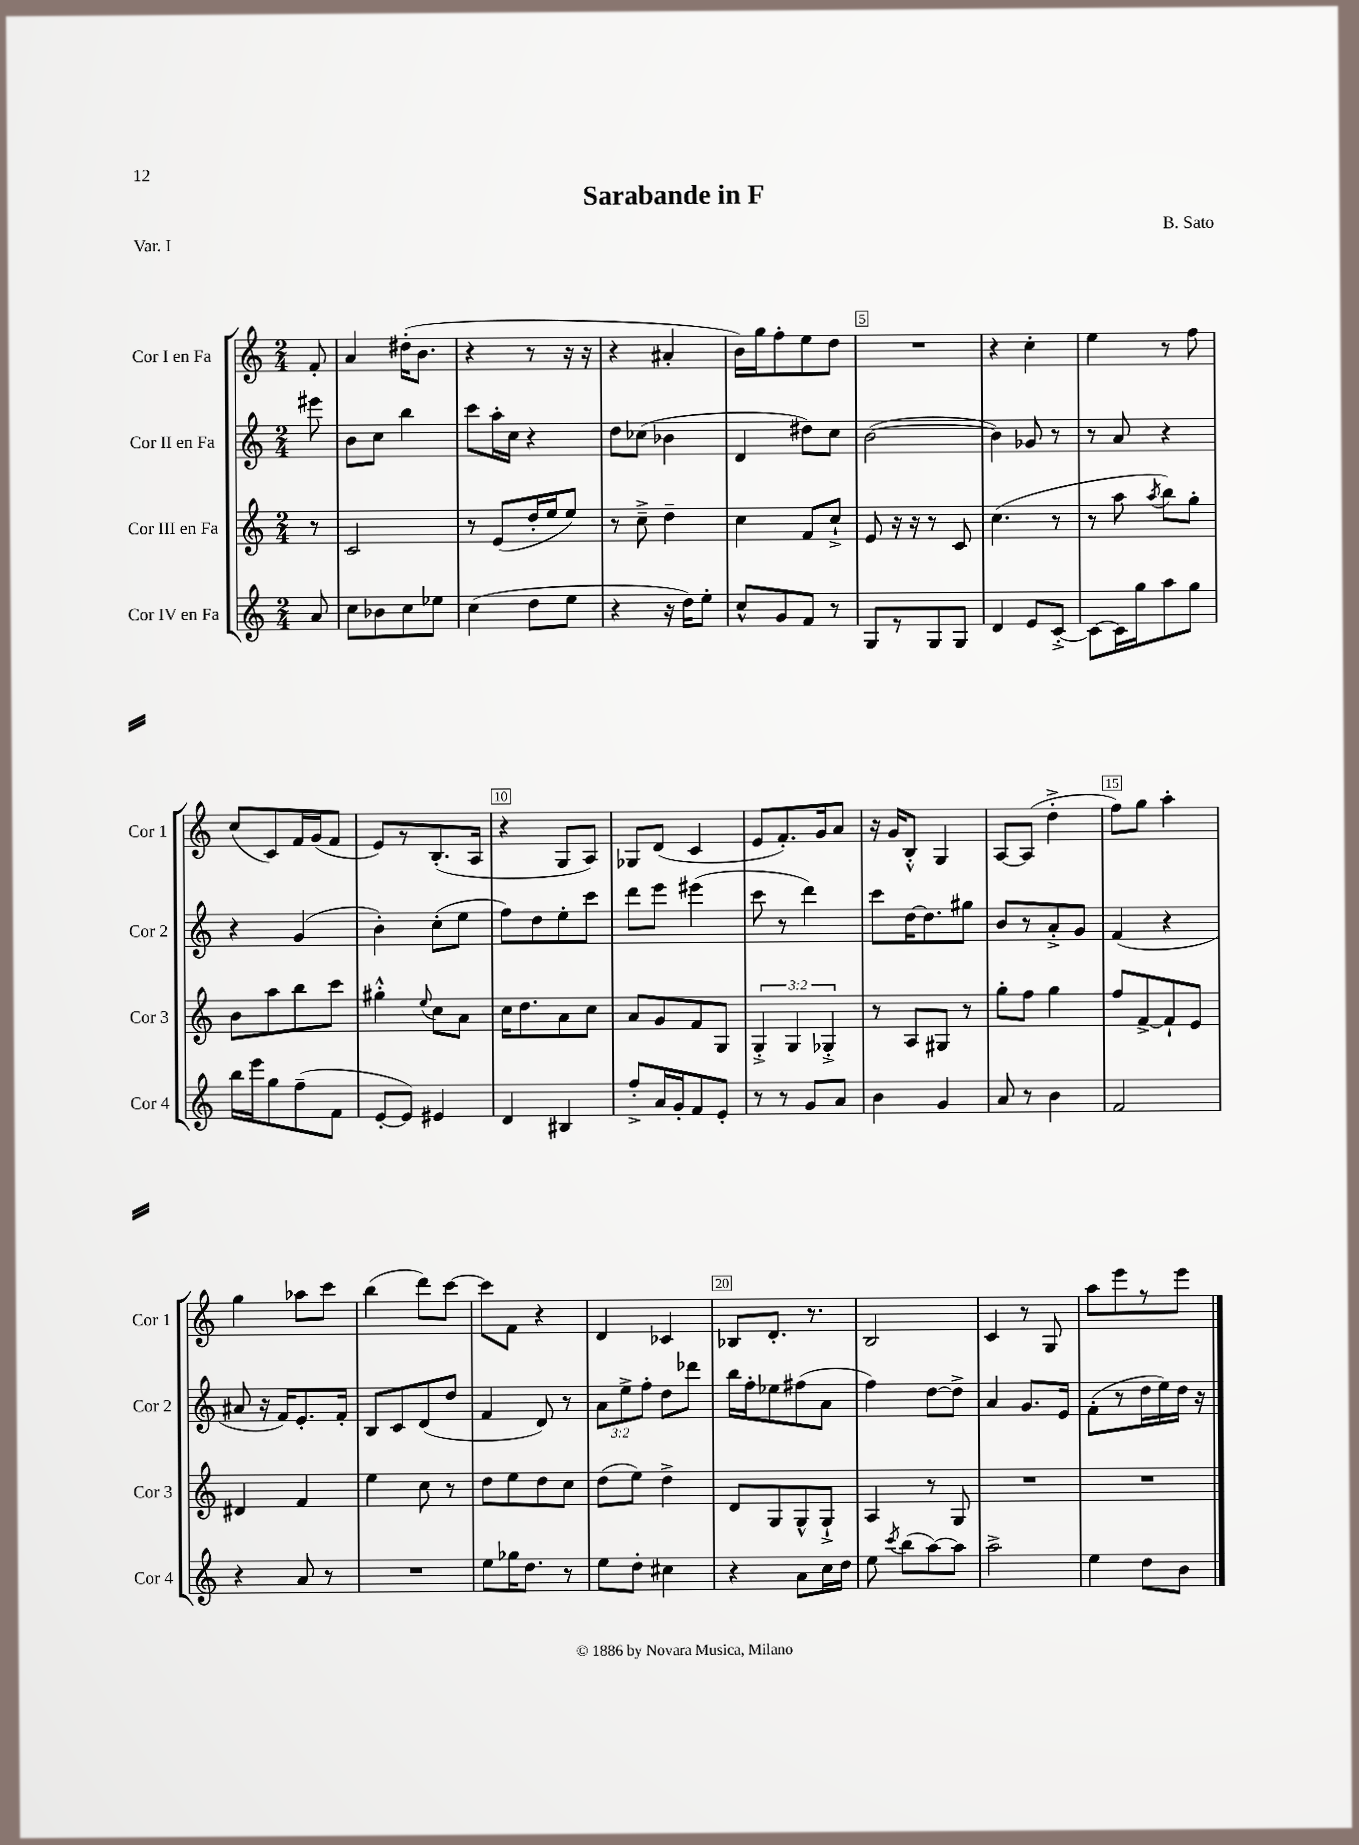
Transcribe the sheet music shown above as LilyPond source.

\header { title = "Sarabande in F" composer = "B. Sato" piece = "Var. I" }
<<
\new StaffGroup <<
\new Staff = "s0" \with { instrumentName = "Cor I en Fa" shortInstrumentName = "Cor 1" } {
    \clef treble \key c \major \numericTimeSignature \time 2/4 \partial 8
    \autoBeamOff f'8-. |
    a'4 dis''16[-.( b'8.] |
    r4 r8 r16 r16 |
    r4 ais'4-. |
    b'16[) g''16 f''8-. e''8 d''8] |
    R2 |
    r4 c''4-. |
    e''4 r8 f''8 |
    c''8[( c'8) f'16 g'16( f'8] |
    e'8[) r8 b8.-.( a16] |
    r4 g8[ a8]) |
    ges8[ d'8]( c'4 |
    e'8[ f'8.-.) g'16 a'8] |
    r16 g'16[ b8]-.-^ g4 |
    a8[~ a8]( d''4-.-> |
    f''8[) g''8] a''4-. |
    g''4 aes''8[ c'''8] |
    b''4( d'''8[) c'''8]~ |
    c'''8[ f'8] r4 |
    d'4 ces'4 |
    bes8[ d'8.]-. r8. |
    b2 |
    c'4 r8 g8 |
    a''8[ e'''8 r8 e'''8] \bar "|." |
}
\new Staff = "s1" \with { instrumentName = "Cor II en Fa" shortInstrumentName = "Cor 2" } {
    \clef treble \key c \major \numericTimeSignature \time 2/4 \override Staff.TupletNumber.text = #tuplet-number::calc-fraction-text \partial 8
    \autoBeamOff eis'''8 |
    b'8[ c''8] b''4 |
    c'''8[ a''16-. c''16] r4 |
    d''8[ ces''8]( bes'4 |
    d'4 dis''8[) c''8] |
    b'2~( |
    b'4) ges'8 r8 |
    r8 a'8 r4 |
    r4 g'4( |
    b'4-.) c''8[-.( e''8] |
    f''8[) d''8 e''8-. c'''8] |
    d'''8[ e'''8] eis'''4( |
    c'''8 r8 d'''4) |
    c'''8[ d''16~ d''8. gis''8] |
    b'8[ r8 a'8-.-> g'8] |
    f'4( r4 |
    ais'8 r16 f'16[) e'8.-. f'16]-. |
    b8[ c'8 d'8( d''8] |
    f'4 d'8) r8 |
    \tuplet 3/2 { a'8[ e''8-> f''8]-. } d''8[ des'''8] |
    b''16[ f''16-. ees''8 fis''8( a'8] |
    f''4) d''8[~ d''8]-> |
    a'4 g'8.[ e'16] |
    f'8[-.( r8 d''16 e''16) d''16] r16 \bar "|." |
}
\new Staff = "s2" \with { instrumentName = "Cor III en Fa" shortInstrumentName = "Cor 3" } {
    \clef treble \key c \major \numericTimeSignature \time 2/4 \override Staff.TupletNumber.text = #tuplet-number::calc-fraction-text \partial 8
    \autoBeamOff r8 |
    c'2 |
    r8 e'8[( d''16-. e''16 e''8]) |
    r8 c''8---> d''4-- |
    c''4 f'8[ c''8]-!-> |
    e'8 r16 r16 r8 c'8 |
    c''4.( r8 |
    r8 a''8 \acciaccatura { a''8 } b''8[) g''8]-. |
    b'8[ a''8 b''8 c'''8] |
    gis''4-.-^ \appoggiatura { e''8 } c''8[ a'8] |
    c''16[ d''8. a'8 c''8] |
    a'8[ g'8 f'8 g8] |
    \tuplet 3/2 { g4-.-> g4 ges4-.-> } |
    r8 a8[ gis8] r8 |
    g''8[-. f''8] g''4 |
    f''8[ f'8~-> f'8-! e'8] |
    dis'4 f'4 |
    e''4 c''8 r8 |
    d''8[ e''8 d''8 c''8] |
    d''8[( e''8]) d''4-> |
    d'8[ g8 g8-^ g8]-!-> |
    a4 r8 g8 |
    R2 |
    R2 \bar "|." |
}
\new Staff = "s3" \with { instrumentName = "Cor IV en Fa" shortInstrumentName = "Cor 4" } {
    \clef treble \key c \major \numericTimeSignature \time 2/4 \partial 8
    \autoBeamOff a'8 |
    c''8[ bes'8 c''8 ees''8] |
    c''4( d''8[ e''8] |
    r4 r16 d''16[) e''8]-. |
    c''8[-^ g'8 f'8] r8 |
    g8[ r8 g8 g8] |
    d'4 e'8[ c'8]~-.-> |
    c'8[~ c'16 g''16 a''8 g''8] |
    b''16[ e'''16 g''8 f''8--( f'8] |
    e'8[~-. e'8]) eis'4 |
    d'4 bis4 |
    f''8[-.-> a'16 g'16-. f'8 e'8]-. |
    r8 r8 g'8[ a'8] |
    b'4 g'4 |
    a'8 r8 b'4 |
    f'2 |
    r4 a'8 r8 |
    R2 |
    e''8[ ges''16 d''8.] r8 |
    e''8[ d''8]-. cis''4 |
    r4 a'8[ c''16 d''16] |
    e''8 \acciaccatura { c'''8 } b''8[( a''8~) a''8] |
    a''2-> |
    e''4 d''8[ b'8] \bar "|." |
}
>>
>>
\layout { \context { \Score \override BarNumber.break-visibility = ##(#f #t #t) barNumberVisibility = #(every-nth-bar-number-visible 5) \override BarNumber.stencil = #(make-stencil-boxer 0.1 0.3 ly:text-interface::print) } }
